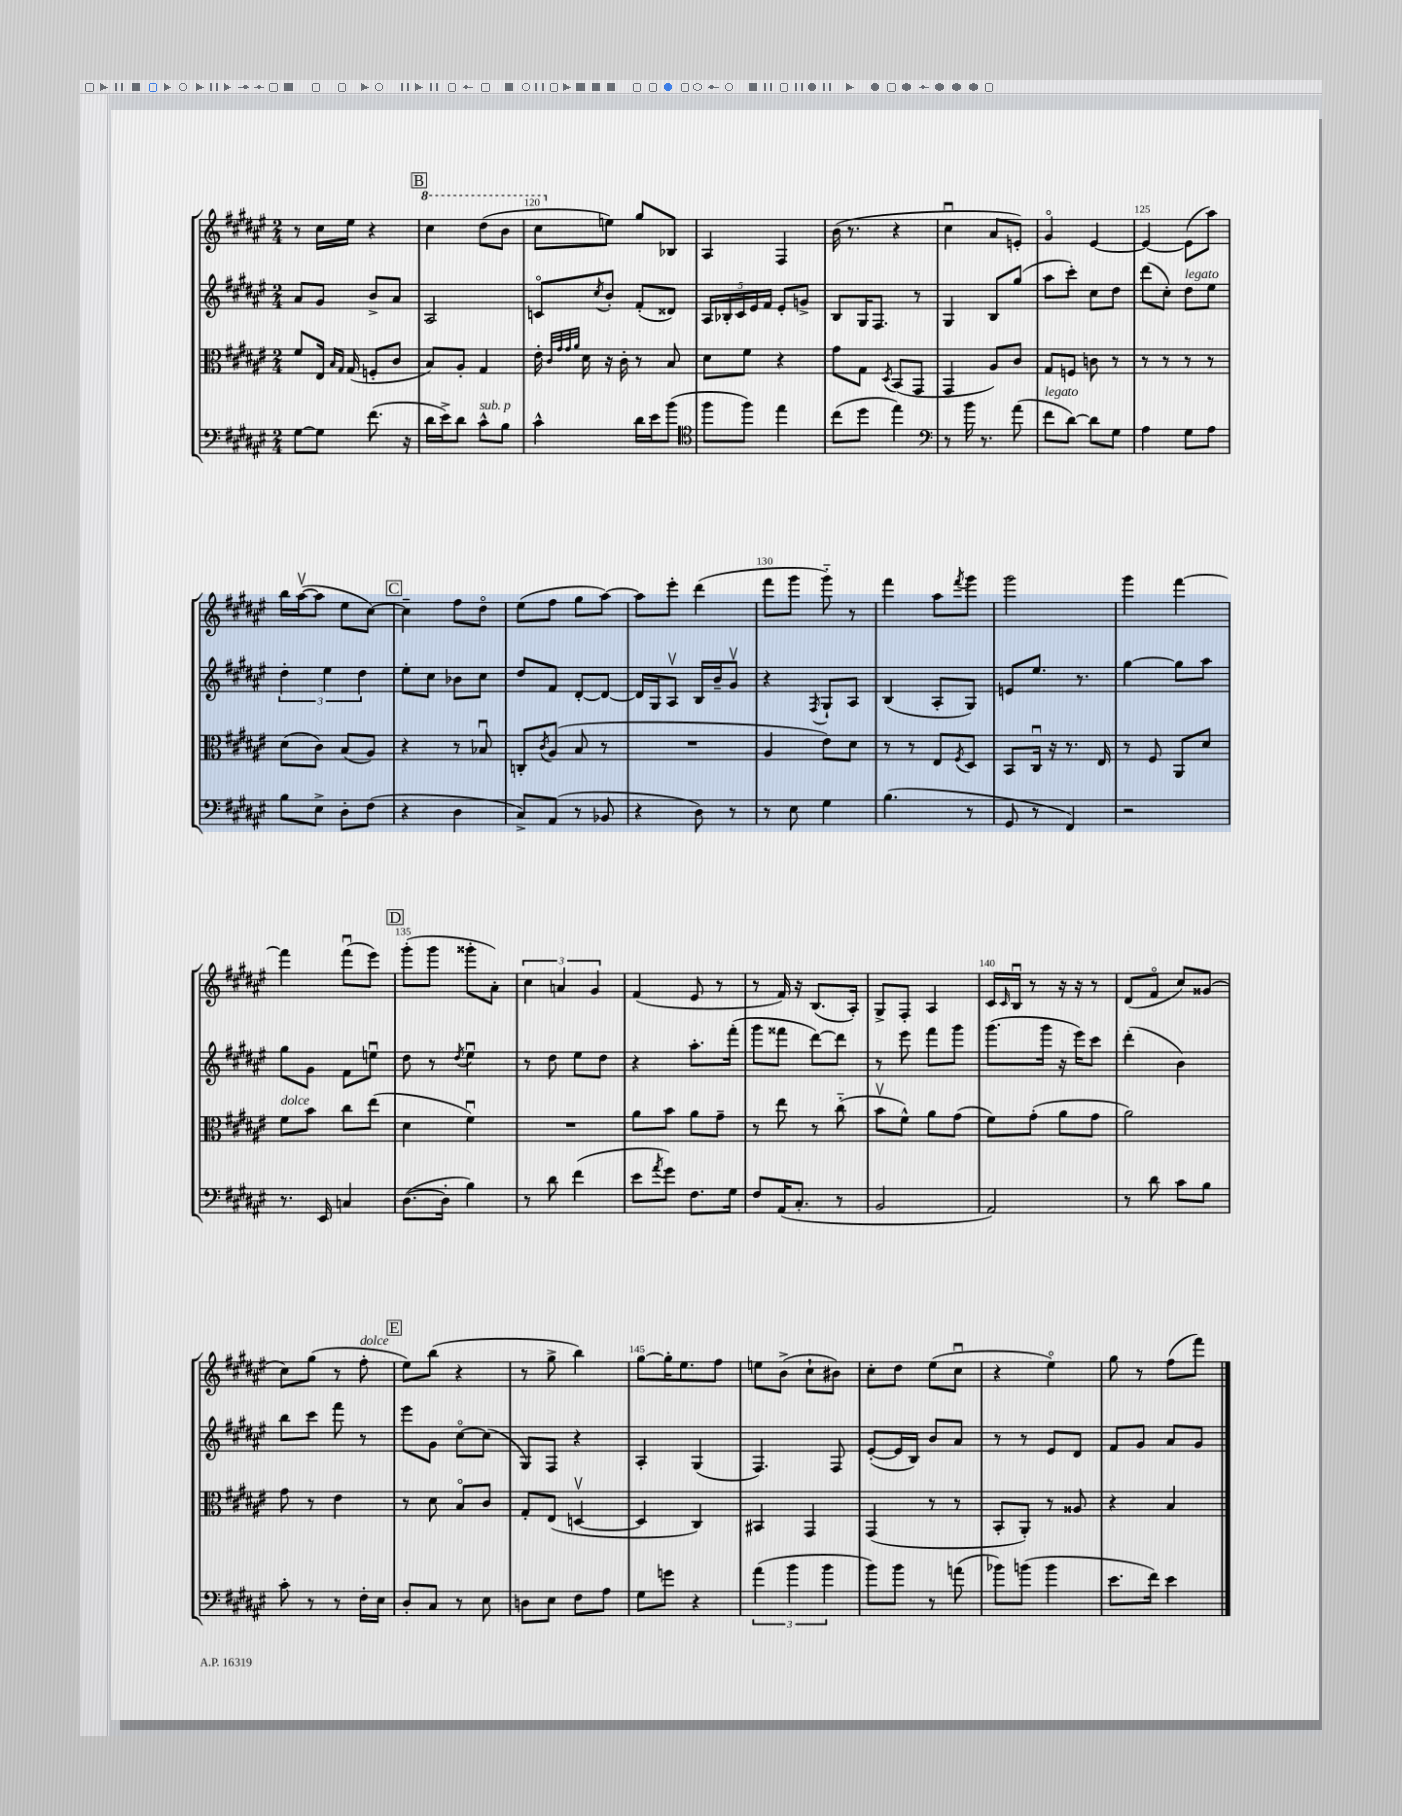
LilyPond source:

<<
\new StaffGroup <<
\new Staff = "s0" {
    \clef treble \key fis \major \numericTimeSignature \time 2/4
    r8 cis''16 eis''16 r4 |
    \mark \markup { \box "B" } \ottava #1 cis'''4 dis'''8( b''8 |
    cis'''8 \ottava #0 e''8) gis''8 bes8 |
    ais4 fis4 |
    b'16( r8. r4 |
    cis''4\downbow ais'8 e'8-.) |
    gis'4\flageolet eis'4~ |
    eis'4~ eis'8( ais''8) |
    b''16 ais''16~\upbow( ais''8 eis''8 cis''8~) |
    \mark \markup { \box "C" } cis''4-- fis''8 dis''8\flageolet |
    eis''8( fis''8 gis''8 ais''8~) |
    ais''8 eis'''8-. dis'''4( |
    fis'''8 gis'''8 gis'''8-_) r8 |
    fis'''4 ais''8 \acciaccatura { fis'''8 } gis'''8 |
    gis'''2 |
    gis'''4 fis'''4~ |
    fis'''4 fis'''8\downbow( eis'''8) |
    \mark \markup { \box "D" } gis'''8-.( gis'''8 gisis'''8-. ais'8-.) |
    \tuplet 3/2 { cis''4 a'4 gis'4 } |
    fis'4( eis'8 r8 |
    r8 fis'16) r16 b8.( ais16-.) |
    gis8-> fis8-. ais4 |
    cis'16 \grace { cis'16 } b16\downbow r8 r16 r16 r8 |
    dis'8( fis'8\flageolet cis''8) gisis'8( |
    cis''8) gis''8( r8 fis''8-.^\markup { \italic "dolce" } |
    \mark \markup { \box "E" } eis''8) b''8( r4 |
    r8 gis''8-> b''4) |
    gis''8~ gis''16-. eis''8. fis''8 |
    e''8 b'8->( cis''8-! bis'8) |
    cis''8-. dis''8 eis''8( cis''8\downbow |
    r4 eis''4\flageolet) |
    gis''8 r8 fis''8( fis'''8) \bar "|." |
}
\new Staff = "s1" {
    \clef treble \key fis \major \numericTimeSignature \time 2/4
    ais'8 gis'8 b'8-> ais'8 |
    \mark \markup { \box "B" } ais2 |
    c'8\flageolet \acciaccatura { cis''8 } b'8-. fis'8-.( disis'8) |
    \tuplet 5/4 { ais16 bes16-. cis'16 eis'16 fis'16 } eis'8-. g'8-> |
    b8 gis16 fis8. r8 |
    gis4 b8 gis''8( |
    ais''8 cis'''8-.) cis''8 dis''8 |
    dis'''8( cis''8-.) dis''8^\markup { \italic "legato" } eis''8 |
    \tuplet 3/2 { dis''4-. eis''4 dis''4 } |
    \mark \markup { \box "C" } eis''8-. cis''8 bes'8 cis''8 |
    dis''8 fis'8 dis'8~-. dis'8~ |
    dis'16 gis16 ais8\upbow b16 b'16-- gis'8\upbow |
    r4 \acciaccatura { fis8 } gis8-! ais8 |
    b4( ais8-. gis8) |
    e'8 eis''8. r8. |
    gis''4~ gis''8 ais''8 |
    gis''8 gis'8 fis'8 e''8\downbow |
    \mark \markup { \box "D" } dis''8 r8 \acciaccatura { dis''8 } eis''4\downbow |
    r8 dis''8 eis''8 dis''8 |
    r4 ais''8.-. fis'''16-.( |
    gis'''8 fisis'''8 dis'''8~) dis'''8 |
    r8 eis'''8 fis'''8 gis'''8 |
    gis'''8.( gis'''16 r16 eis'''16) cis'''8 |
    dis'''4-.( b'4) |
    b''8 cis'''8 fis'''8 r8 |
    \mark \markup { \box "E" } eis'''8 gis'8 cis''8~\flageolet cis''8( |
    gis8) fis8 r4 |
    ais4-. gis4( |
    fis4.) fis8 |
    eis'8~-.( eis'16 b16) b'8 ais'8 |
    r8 r8 eis'8 dis'8 |
    fis'8 gis'8 ais'8 gis'8 \bar "|." |
}
\new Staff = "s2" {
    \clef alto \key fis \major \numericTimeSignature \time 2/4
    fis'8 eis16 \grace { b16 gis16 } gis16( f8-. cis'8 |
    \mark \markup { \box "B" } b8) ais8-. gis4 |
    eis'16-. \grace { cis'32 gis'32 gis'32 ais'32 } dis'16 r16 cis'16-. r8 b8 |
    dis'8 fis'8 r4 |
    gis'8 gis8 \acciaccatura { dis8 } b,8( gis,8 |
    gis,4 ais8) cis'8 |
    gis8 f8 c'8 r8 |
    r8 r8 r8 r8 |
    dis'8( cis'8) b8( ais8) |
    \mark \markup { \box "C" } r4 r8 bes8\downbow |
    c8-. \acciaccatura { cis'8 } ais8( b8 r8 |
    R2 |
    ais4 eis'8) dis'8 |
    r8 r8 eis8 \acciaccatura { fis8 } dis8 |
    b,8 cis16\downbow r16 r8. eis16 |
    r8 fis8 ais,8 dis'8 |
    fis'8^\markup { \italic "dolce" } b'8 cis''8 eis''8( |
    \mark \markup { \box "D" } dis'4 fis'4\downbow) |
    R2 |
    ais'8 b'8 ais'8 gis'8-- |
    r8 eis''8 r8 cis''8-_( |
    b'8\upbow fis'8-^) ais'8 gis'8( |
    fis'8) gis'8-.( ais'8 gis'8 |
    ais'2) |
    gis'8 r8 eis'4 |
    \mark \markup { \box "E" } r8 dis'8 b8\flageolet cis'8 |
    gis8-. eis8( d4~\upbow |
    d4 cis4) |
    bis,4 gis,4 |
    gis,4( r8 r8 |
    b,8-. ais,8-.) r8 aisis8 |
    r4 b4 \bar "|." |
}
\new Staff = "s3" {
    \clef bass \key fis \major \numericTimeSignature \time 2/4
    gis8~ gis8 fis'8.( r16 |
    \mark \markup { \box "B" } dis'16 eis'16->) dis'8 cis'8-^^\markup { \italic "sub. p" } b8 |
    cis'4-^ dis'16 eis'16 b'8( |
    \clef tenor fis''8 fis''8) eis''4 |
    cis''8( dis''8 eis''4) |
    \clef bass r8 b'16 r8. ais'8( |
    fis'8^\markup { \italic "legato" } dis'8~) dis'8 gis8 |
    ais4 gis8 ais8 |
    b8 eis8-> dis8-. fis8( |
    \mark \markup { \box "C" } r4 dis4 |
    cis8->) ais,8( r8 bes,8 |
    r4 dis8) r8 |
    r8 eis8 gis4 |
    b4.( r8 |
    gis,8 r8 fis,4) |
    r2 |
    r8. eis,16 c4 |
    \mark \markup { \box "D" } dis8.~( dis16-. b4) |
    r8 dis'8 fis'4( |
    eis'8 \acciaccatura { ais'8 } gis'8) fis8. gis16 |
    fis8 ais,16( cis8.-. r8 |
    b,2 |
    ais,2) |
    r8 dis'8 cis'8 b8 |
    cis'8-. r8 r8 fis16-. eis16 |
    \mark \markup { \box "E" } dis8-. cis8 r8 eis8 |
    d8 eis8 fis8 ais8 |
    gis8 g'8 r4 |
    \tuplet 3/2 { ais'4( b'4 b'4 } |
    b'8) b'8 r8 a'8( |
    bes'8) b'8( b'4 |
    eis'8. fis'16) eis'4 \bar "|." |
}
>>
>>
\layout { \context { \Score currentBarNumber = #118 \override BarNumber.break-visibility = ##(#f #t #t) barNumberVisibility = #(every-nth-bar-number-visible 5) } }
